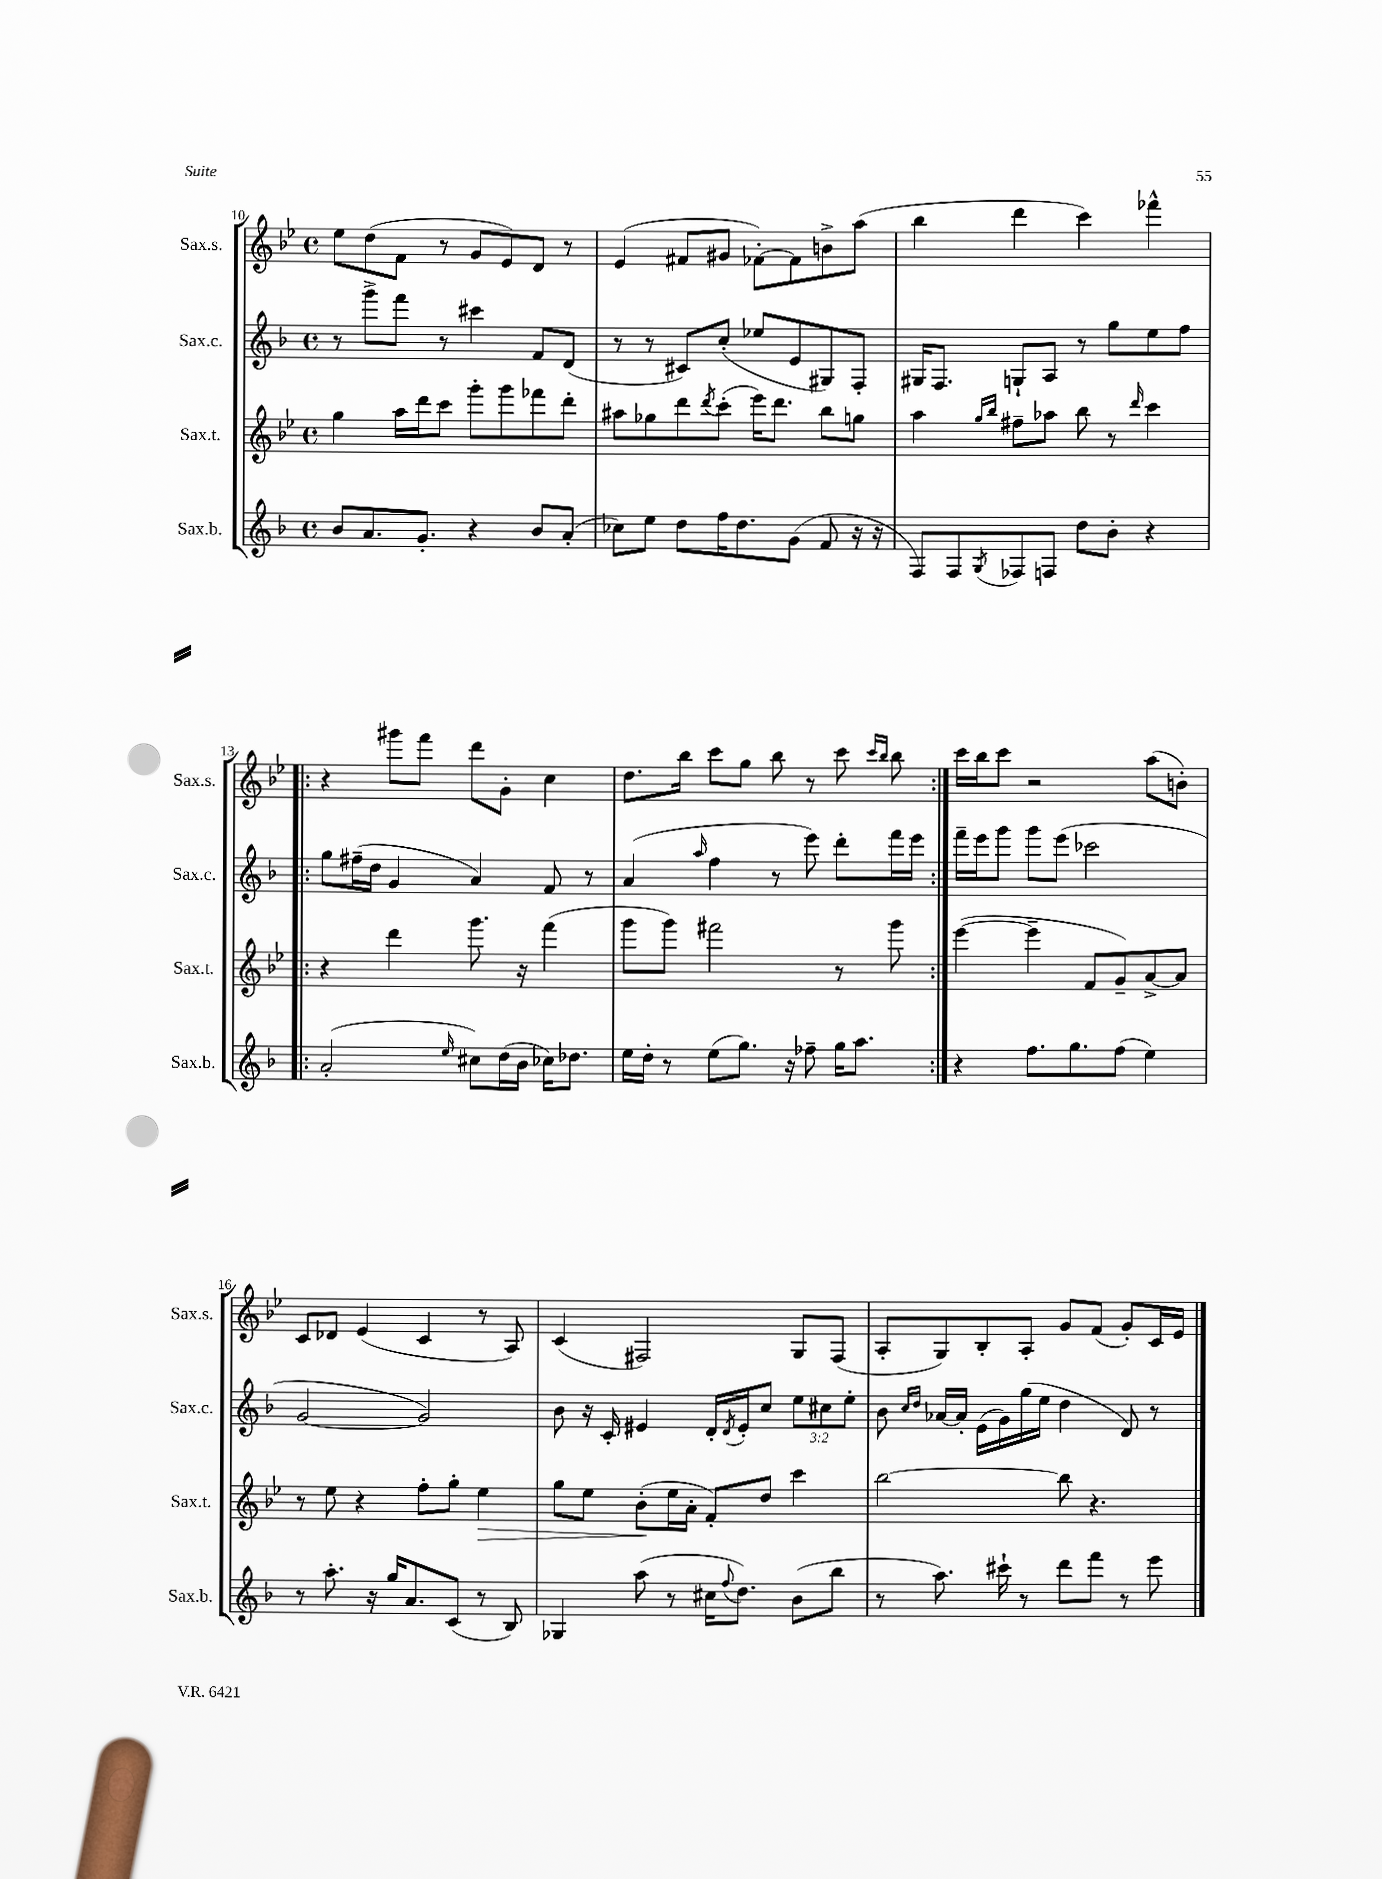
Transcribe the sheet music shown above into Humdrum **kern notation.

**kern	**kern	**dynam	**kern	**kern
*part4	*part3	*part3	*part2	*part1
*staff4	*staff3	*staff3	*staff2	*staff1
*I"Sax.b.	*I"Sax.t.	*	*I"Sax.c.	*I"Sax.s.
*I'Sax.b.	*I'Sax.t.	*	*I'Sax.c.	*I'Sax.s.
*clefG2	*clefG2	*	*clefG2	*clefG2
*k[b-]	*k[b-e-]	*	*k[b-]	*k[b-e-]
*M4/4	*M4/4	*	*M4/4	*M4/4
*met(c)	*met(c)	*	*met(c)	*met(c)
=10	=10	=10	=10	=10
8b-/L	4gg\	.	8r	8ee-\L
8.a/	.	.	8ggg^\L	(8dd\
.	16aa\LL	.	8fff\J	8f\J
8.g'/J	16ddd\J	.	.	.
.	8ccc\J	.	8r	8r
4r	8ggg'\L	.	4ccc#X\	8g/L
.	8ggg\	.	.	8e-/)
8b-/L	8fff-X\	.	8f/L	8d/J
(8a'/J	8ddd'\J	.	(8d/J	8r
=11	=11	=11	=11	=11
8cc-X\L)	8aa#X\L	.	8r	(4e-/
8ee\J	8gg-X\	.	8r	.
8dd\L	8ddd\	.	8c#X/L)	8f#X/L
.	8qddd/	.	.	.
16ff\K	(8ccc'\J	.	(8cc'/J	8g#X/J
8.dd\	.	.	.	.
.	16eee-\KL)	.	8ee-X/L	[8f-X'\L)
.	8.ddd\J	.	.	.
(8g\J	.	.	8e/	8f-\]
8f/	8bb-\L	.	8G#X/)	8bn^\
16r	8ggn\J	.	8F'/J	(8aa\J
16r	.	.	.	.
=12	=12	=12	=12	=12
8F/L)	4aa\	.	16G#X/KL	4bb-\
.	.	.	8.F/J	.
8F/	.	.	.	.
.	16qqgg/LL	.	.	.
8qG/	16qqbb-/JJ	.	.	.
8F-X/	8ff#X~\L	.	8Gn`/L	4ddd\
8Fn/J	8aa-X\J	.	8A/J	.
8dd\L	8bb-\	.	8r	4ccc\)
8b-'\J	8r	.	8gg\L	.
.	16qqddd/	.	.	.
4r	4ccc\	.	8ee\	4fff-X^^\
.	.	.	8ff\J	.
!!LO:LB:g=z
=13!|:	=13!|:	=13!|:	=13!|:	=13!|:
(2a'/	4r	.	8gg\L	4r
.	.	.	(16ff#X~\L	.
.	.	.	16dd\JJ	.
.	4ddd\	.	4g/	8ggg#X\L
.	.	.	.	8fff\J
16qqee/	.	.	.	.
8cc#X\L)	8.ggg\	.	4a/)	8ddd\L
(16dd\L	.	.	.	8g'\J
16b-\JJ	16r	.	.	.
16cc-X\KL)	(4fff\	.	8f/	4cc\
8.dd-X\J	.	.	.	.
.	.	.	8r	.
=14	=14	=14	=14	=14
16ee\LL	8ggg\L	.	(4a/	8.dd\L
16dd'\JJ	.	.	.	.
8r	8ggg\J)	.	.	.
.	.	.	.	16bb-\Jk
.	.	.	16qqaa/	.
(8ee\L	2fff#X\	.	4ff\	8ccc\L
8.gg\J)	.	.	.	8gg\J
.	.	.	8r	8bb-\
16r	.	.	.	.
8ff-X~\	.	.	8eee\)	8r
16gg\KL	8r	.	8ddd'\L	8ccc\
8.aa\J	.	.	.	.
.	.	.	.	16qqccc/LL
.	.	.	.	16qqbb-/JJ
.	8ggg\	.	16fff\L	8bb-\
.	.	.	16eee\JJ	.
=15:|!	=15:|!	=15:|!	=15:|!	=15:|!
4r	([4eee-\	.	16fff~\LL	16ccc\LL
.	.	.	16eee\J	16bb-\J
.	.	.	8ggg\J	8ccc\J
8.ff\L	4eee-~\]	.	8ggg\L	2r
.	.	.	(8eee\J	.
8.gg\	.	.	.	.
.	8f/L	.	2ccc-X\	.
(8ff\J	8g~/)	.	.	.
4ee\)	[8a^/	.	.	(8aa\L
.	8a/J]	.	.	8bn'\J)
!!LO:LB:g=z
=16	=16	=16	=16	=16
8r	8r	.	[2g/	8c/L
8.aa'\	8ee-\	.	.	8d-X/J
.	4r	.	.	(4e-/
16r	.	.	.	.
16gg/KL	.	.	.	.
8.a/	.	.	.	.
.	8ff'\L	.	2g/])	4c/
(8c/J	8gg'\J	.	.	.
!	!	!LO:HP:b	!	!
8r	4ee-\	>	.	8r
8B-/)	.	.	.	8A/)
=17	=17	=17	=17	=17
4G-X/	8gg\L	.	8b-\	(4c/
.	8ee-\J	.	16r	.
.	.	.	16c'/	.
(8aa\	(8b-'\L	.	4e#X/	2F#X/)
8r	16ee-\L	]	.	.
.	16a'\JJ	.	.	.
16cc#X\KL	8f'/L)	.	16d'/LL	.
8qqff/	.	.	8qd/	.
8.dd\J)	.	.	16e#'/J	.
.	8dd/J	.	8cc/J	.
(8b-\L	4ccc\	.	12ee\L	8G/L
.	.	.	12cc#X\	.
8bb-\J	.	.	.	(8F#/J
.	.	.	12ee'\J	.
=18	=18	=18	=18	=18
8r	[2bb-\	.	8b-\	8A'/L
.	.	.	16qqcc/LL	.
.	.	.	16qqdd/JJ	.
8.aa\)	.	.	[16a-X/LL	8G/)
.	.	.	16a-'/JJ]	.
.	.	.	(16e\LL	8B-'/
16ccc#X`\	.	.	16g\)	.
8r	.	.	(16gg\	8A'/J
.	.	.	16ee\JJ	.
8ddd\L	8bb-\]	.	4dd\	8g/L
8fff\J	4.r	.	.	(8f/J
8r	.	.	8d/)	8g'/L)
8eee\	.	.	8r	16c/L
.	.	.	.	16e-/JJ
==	==	==	==	==
*-	*-	*-	*-	*-
